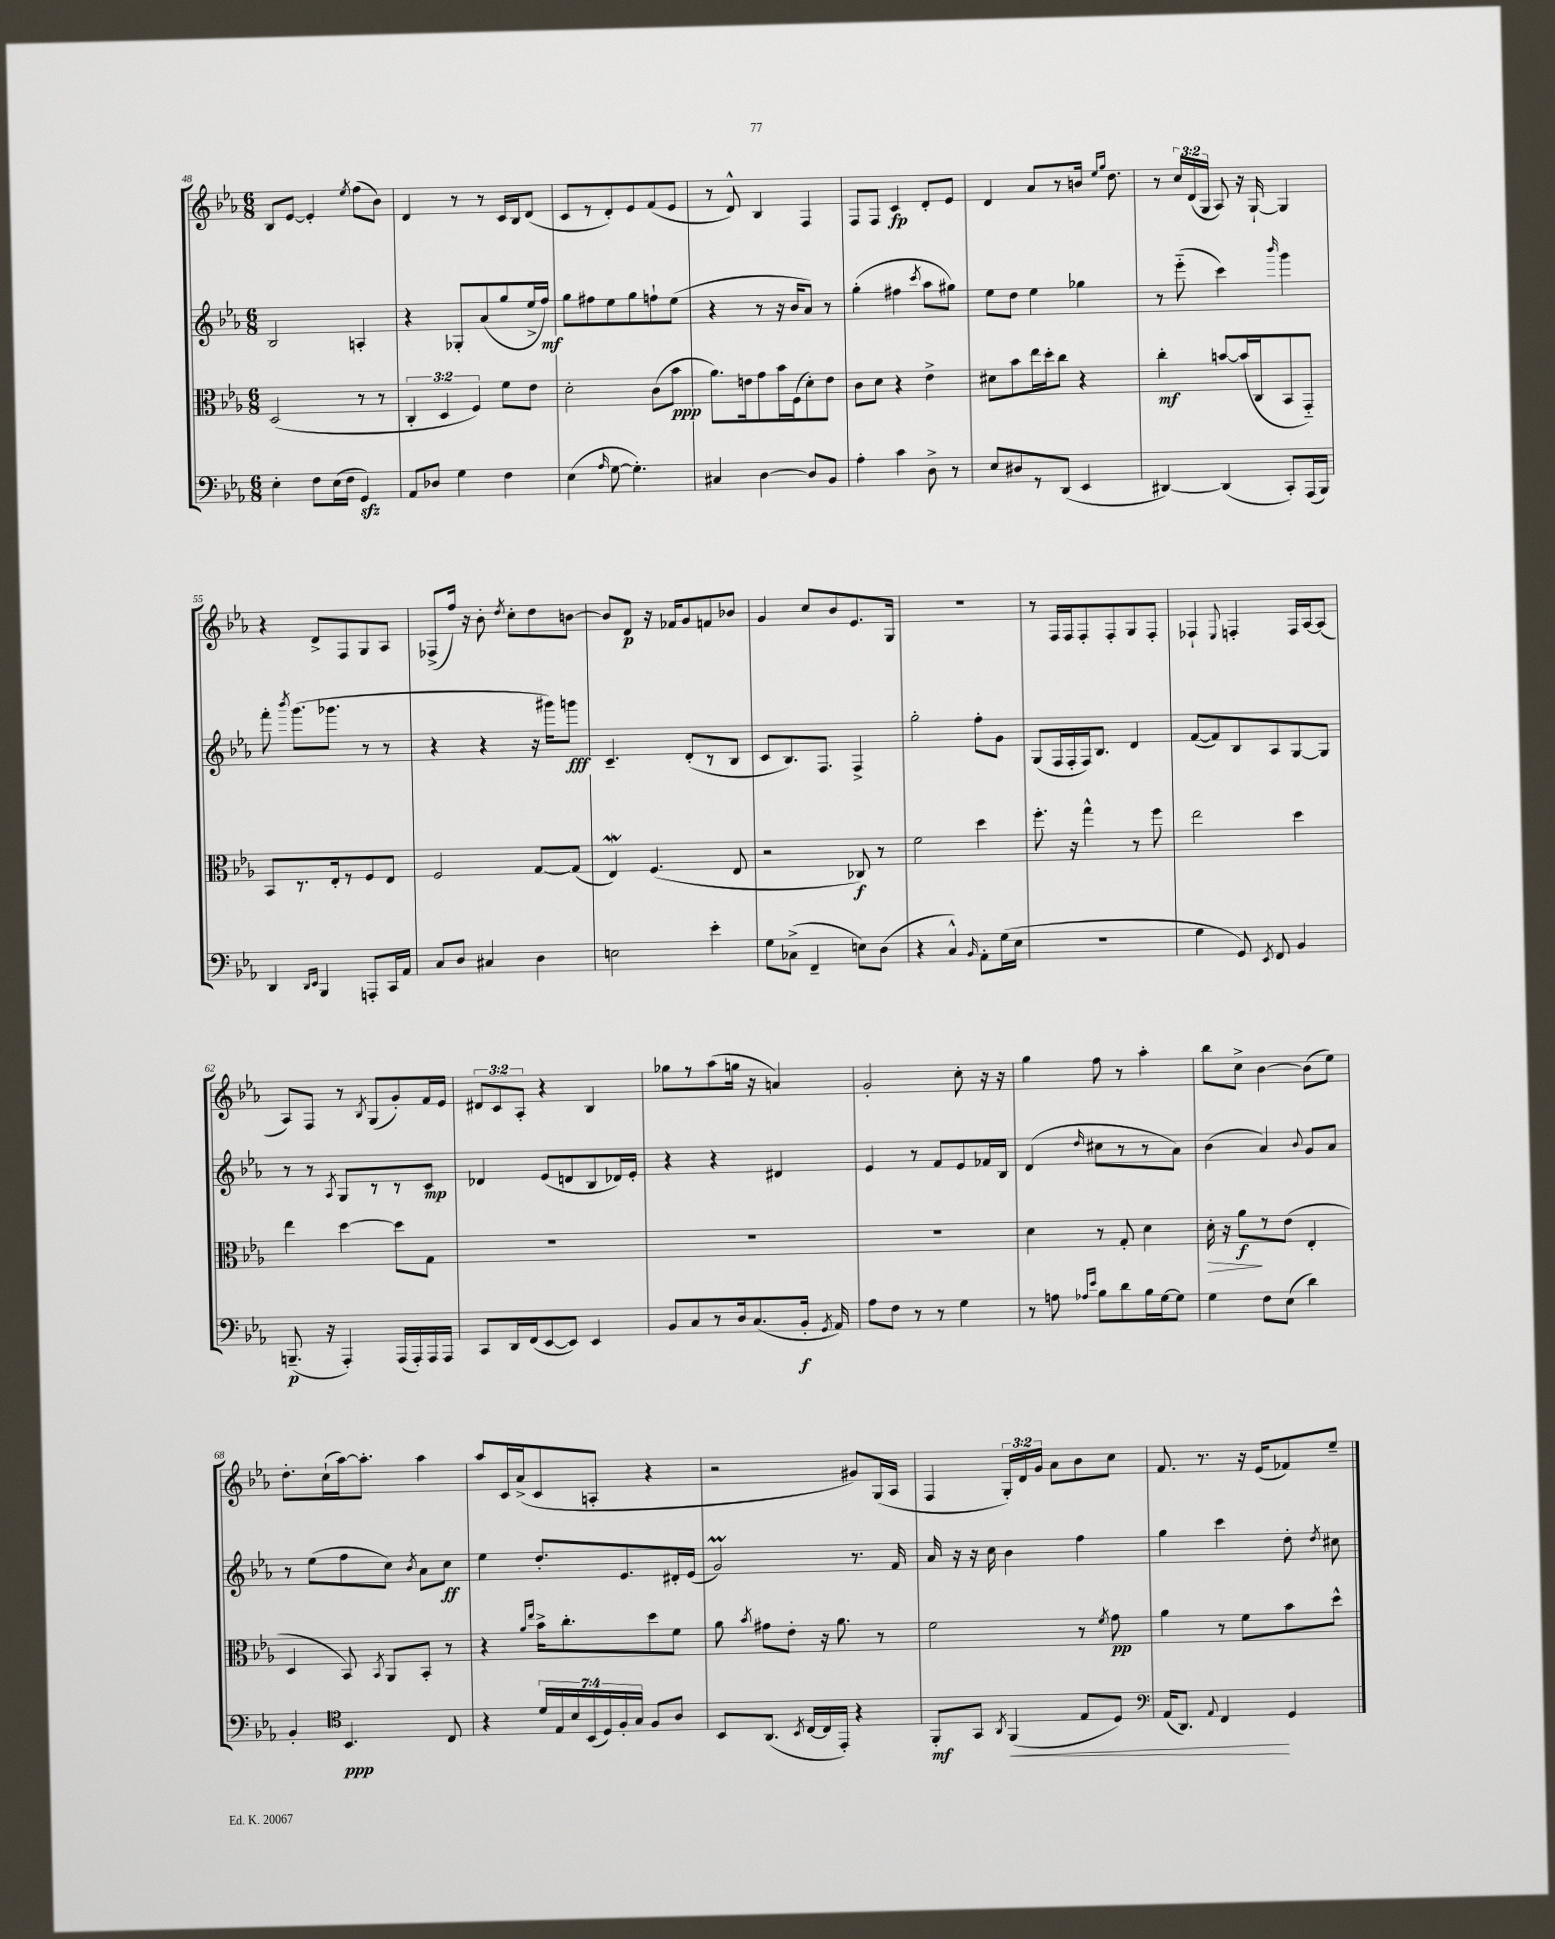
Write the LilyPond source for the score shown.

<<
\new StaffGroup <<
\new Staff = "s0" {
    \clef treble \key ees \major \numericTimeSignature \time 6/8 \override Staff.TupletNumber.text = #tuplet-number::calc-fraction-text
    \autoBeamOff bes8[ ees'8]~ ees'4-. \acciaccatura { ees''8 } f''8[( bes'8]) |
    d'4 r8 r8 c'16[ bes16 d'8]( |
    c'8[ r8 d'8-.) ees'8 f'8( ees'8] |
    r8 d'8-^) bes4 f4 |
    f8[ f8] c'4\fp d'8[-. ees'8] |
    d'4 aes'8[ r8 b'16] \grace { ees''16[ g''16] } d''8. |
    r8 \tuplet 3/2 { c''16[ d'16( g16] } aes8) r16 g16~-! g4 |
    r4 d'8[-> f8 g8 aes8] |
    fes8[->( f''16]) r16 bes'8-. \acciaccatura { d''8 } c''8[-. d''8 b'8]~ |
    b'8[ d'8]\p r16 fes'16[ g'8 f'8 bes'8] |
    g'4 c''8[ bes'8 ees'8. g16] |
    R2. |
    r8 f16[ f16 f8-. f8-. g8 f8]-. |
    fes4-! \appoggiatura { ees8 } f4-. f16[ aes16~ aes8]( |
    aes8[) f8] r8 \acciaccatura { bes8 } g8[( g'8-.) f'16 ees'16] |
    \tuplet 3/2 { dis'8[ c'8 aes8]-. } r4 bes4 |
    ges''8[ r8 aes''8( g''16] r16 a'4) |
    g'2-. c''8-. r16 r16 |
    g''4 f''8 r8 aes''4-. |
    bes''8[ c''8]-> bes'4~ bes'8[( ees''8]) |
    d''8.[-. c''16-!( aes''16~) aes''8.]-. aes''4 |
    aes''8[ c'16 aes'16->( c'8 a8]-. r4 |
    r2 gis'8[) g16( aes16] |
    f4 \tuplet 3/2 { g16[-.) d'16 g'16] } aes'8[ bes'8 c''8] |
    f'8. r8. r16 ees'16[( fes'8) ees''8]-- \bar "|." |
}
\new Staff = "s1" {
    \clef treble \key ees \major \numericTimeSignature \time 6/8
    \autoBeamOff bes2 a4-. |
    r4 ges8[-. aes'8( g''8 ees''16-> f''16]\mf) |
    g''8[ fis''8 ees''8 g''8 f''8-! ees''8]( |
    r4 r8 r16 bes'16[ aes'8]) r8 |
    g''4-.( fis''4 \acciaccatura { c'''8 } aes''8[ gis''8]) |
    ees''8[ d''8] ees''4 ges''4 |
    r8 ees'''8-_( c'''4) \grace { bes'''16 } g'''4 |
    f'''8-. \acciaccatura { bes'''8 } g'''8.[( ges'''8.] r8 r8 |
    r4 r4 r16 gis'''16[) g'''8]\fff |
    c'4.-- d'8[-.( r8 bes8] |
    c'8[ bes8.) f8.] f4-> |
    g''2-. f''8[-. g'8] |
    g8[( f16 f16-. f16) bes8.] d'4 |
    f'8[~( f'8) bes8 aes8 g8~ g8] |
    r8 r8 \acciaccatura { aes8 } g8[ r8 r8 c'8]\mp |
    des'4 ees'8[( d'8 bes8 des'16) ees'16]-. |
    r4 r4 dis'4 |
    ees'4 r8 f'8[ ees'8 fes'16 bes16] |
    d'4( \grace { d''16 } cis''8[ r8 r8 aes'8]) |
    bes'4( aes'4) \appoggiatura { bes'8 } g'8[ aes'8] |
    r8 ees''8[( f''8 c''8]) \acciaccatura { bes'8 } aes'8[ c''8]\ff |
    ees''4 d''8.[-. ees'8. dis'16-. ees'16]( |
    g'2\prall) r8. f'16 |
    aes'16 r16 r16 c''16 bes'4 f''4 |
    g''4 c'''4 d''8-. \acciaccatura { d''8 } cis''8 \bar "|." |
}
\new Staff = "s2" {
    \clef alto \key ees \major \numericTimeSignature \time 6/8 \override Staff.TupletNumber.text = #tuplet-number::calc-fraction-text
    \autoBeamOff d2( r8 r8 |
    \tuplet 3/2 { c4-. d4 f4) } f'8[ ees'8] |
    d'2-. c'8[( bes'8]\ppp |
    aes'8.[) e'16 g'8 bes'16 f16( d'8-.) e'8] |
    c'8[ d'8] r4 ees'4-> |
    dis'8[ bes'8 ees''16 d''16-. c''8] r4 |
    c''4-.\mf b'8[~ b'16( c16 bes,8 g,8]-_) |
    bes,8[ r8. ees16-. r8 f8 ees8] |
    f2 g8[~ g8]( |
    ees4\mordent) f4.( ees8 |
    r2 ces8\f) r8 |
    f'2 d''4 |
    f''8.-. r16 g''4-^ r8 f''8 |
    ees''2 d''4 |
    ees''4 d''4~ d''8[ g8] |
    R2. |
    R2. |
    R2. |
    d'4 r8 g8-. d'4 |
    d'16-.\> r16 aes'8[\f\! r8 ees'8]( ees4-. |
    d4 bes,8) \acciaccatura { bes,8 } aes,8[ bes,8]-. r8 |
    r4 \grace { aes'16[ ees''16] } bes'16[-> c''8.-. d''8 f'8] |
    aes'8 \acciaccatura { bes'8 } gis'8[ ees'8]-. r16 aes'8. r8 |
    f'2 r8 \acciaccatura { f'8 } g'8\pp |
    aes'4 r8 f'8[ bes'8 d''8]-^ \bar "|." |
}
\new Staff = "s3" {
    \clef bass \key ees \major \numericTimeSignature \time 6/8 \override Staff.TupletNumber.text = #tuplet-number::calc-fraction-text
    \autoBeamOff ees4-. f8[ ees16( f16] g,4\sfz) |
    aes,8[ des8] g4 f4 |
    ees4( \grace { aes16 } g8~ g4.-.) |
    cis4 d4~ d8[ bes,8] |
    aes4-. c'4 d8-> r8 |
    ees8[ dis8 r8 d,8]( ees,4 |
    dis,4~) dis,4( c,8[-.) aes,,16( bes,,16]) |
    d,4 \grace { d,16[ ees,16] } bes,,4 a,,8[-. c,16 aes,16] |
    c8[ d8] cis4 d4 |
    e2 ees'4-. |
    g8[ ces8]->( f,4-- e8[) d8]( |
    r4 c4-^) \grace { bes,16 } aes,8[-. g16( ees16] |
    R2. |
    g4 g,8) \acciaccatura { ees,8 } f,8 bes,4 |
    b,,8.--\p( r16 aes,,4-.) aes,,16[( aes,,16-.) aes,,16 aes,,16] |
    c,8[ d,16 f,16( ees,8~ ees,8]) ees,4 |
    bes,8[ c8 r8 d16 c8.( bes,16]-.\f \acciaccatura { g,8 } aes,16) |
    aes8[ f8] r8 r8 g4 |
    r8 a8 \grace { aes16[ ees'16] } bes8[ d'8 bes16 g16~ g8] |
    g4 f8[ ees8]( d'4) |
    bes,4-. \clef tenor bes,4.\ppp c8 |
    r4 \tuplet 7/4 { d'16[ ees16 bes16 bes,16( d16) f16-. g16] } f8[ aes8] |
    bes,8[ aes,8.]( \acciaccatura { bes,8 } c16[~ c16 ees,16]-.) r4 |
    f,8[-.\mf g,8] \acciaccatura { aes,8 } f,4\<( ees8[ d8]) |
    \clef bass aes,16[( d,8.]) \appoggiatura { aes,8 } f,4\! g,4 \bar "|." |
}
>>
>>
\layout { \context { \Score currentBarNumber = #48 } }
